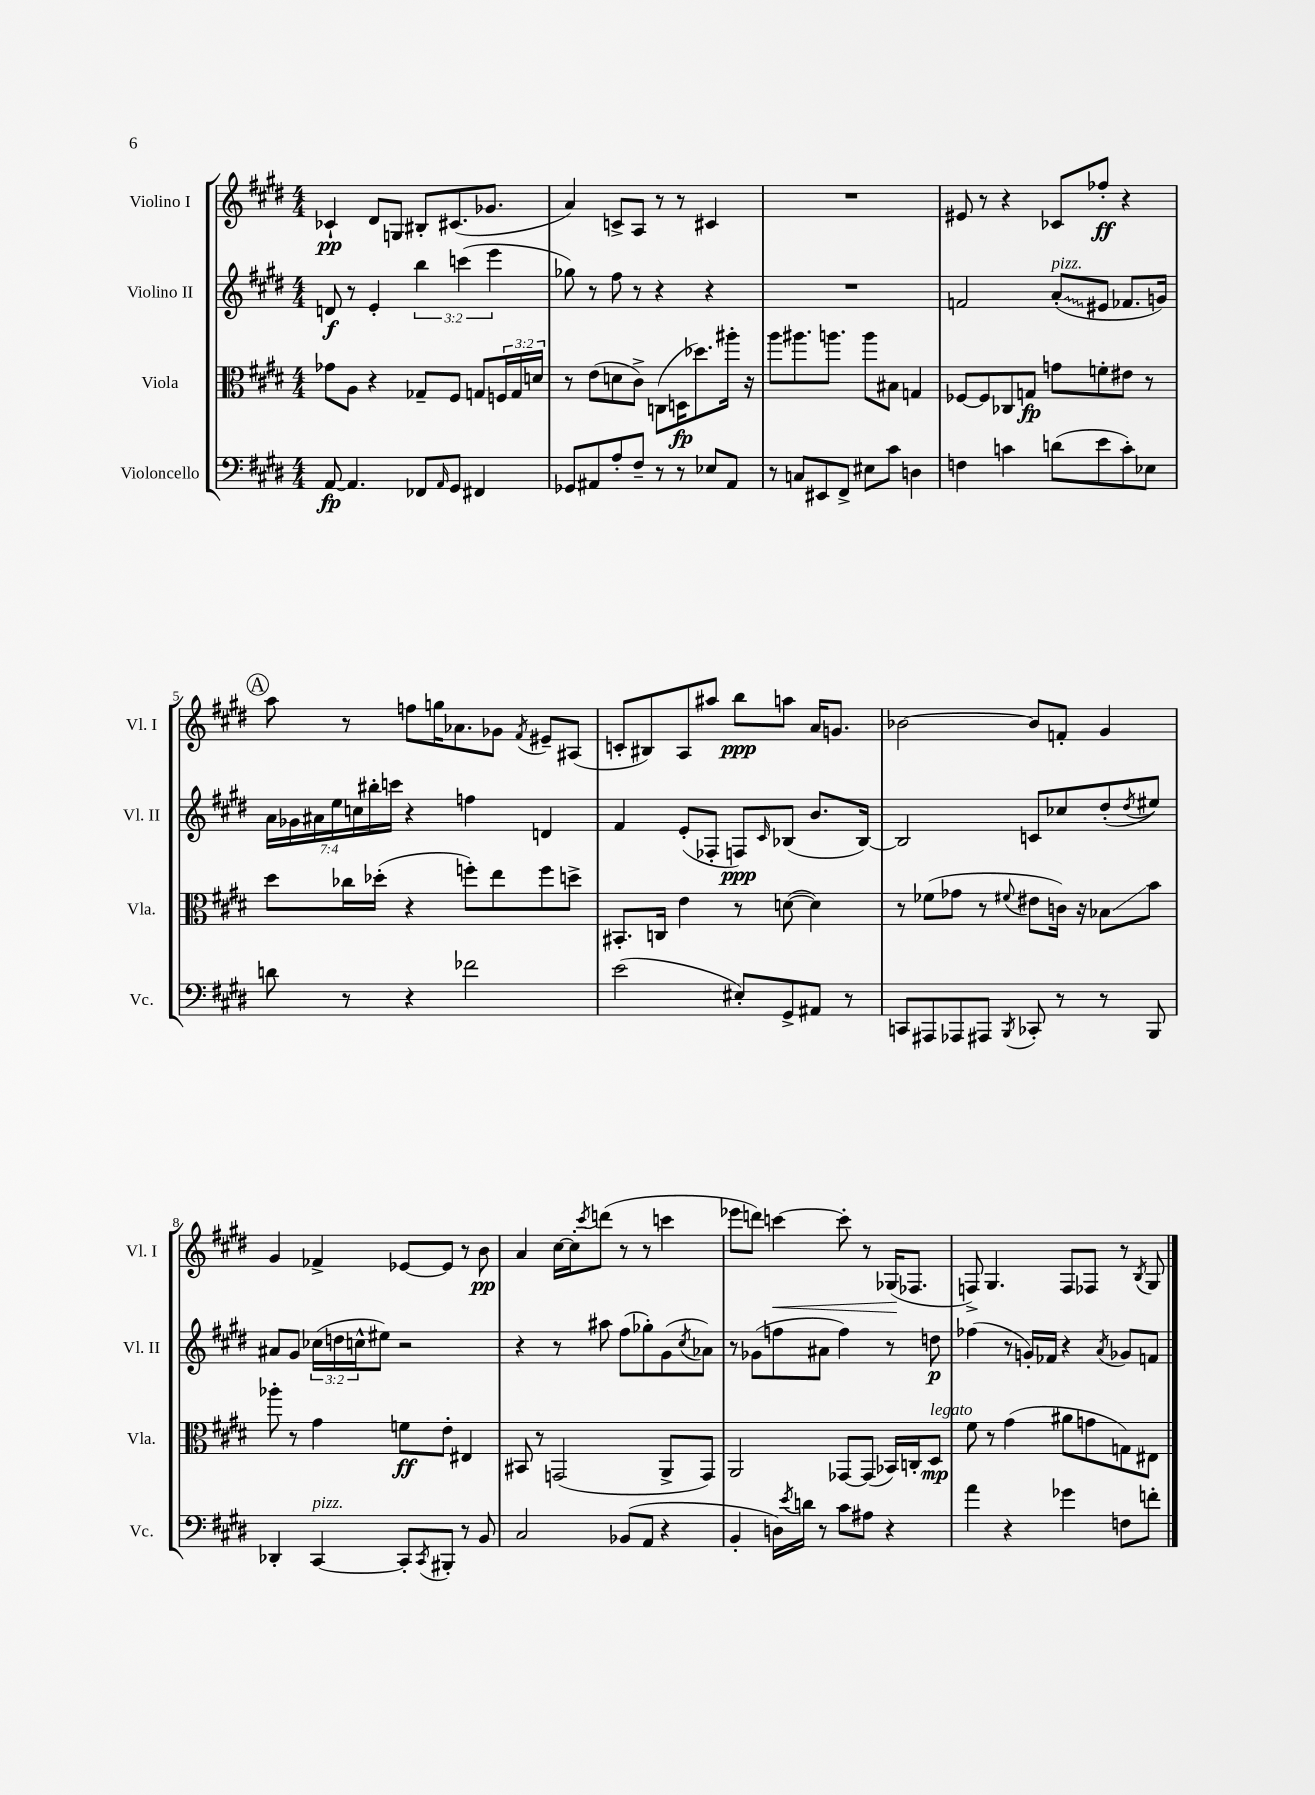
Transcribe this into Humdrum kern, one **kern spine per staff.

**kern	**kern	**kern	**kern
*staff4	*staff3	*staff2	*staff1
*clefF4	*clefC3	*clefG2	*clefG2
*k[f#c#g#d#]	*k[f#c#g#d#]	*k[f#c#g#d#]	*k[f#c#g#d#]
*M4/4	*M4/4	*M4/4	*M4/4
[8AA	8g-	8d	4c-`
4.AA]	8A	8r	.
.	4r	4e'	8d#
.	.	.	8G
8FF-	8G-~	6bb	8B#'
16qqAA	.	.	.
8GG#	8F#	.	(8.c#
.	.	(6ccc	.
4FF#	8G	.	.
.	.	.	8.g-
.	.	6eee	.
.	24F	.	.
.	24G	.	.
.	24d	.	.
=	=	=	=
8GG-	8r	8gg-)	4a)
8AA#	(8e	8r	.
8A'	8d	8ff#	8c^
8F#~	8c#^)	8r	8A
8r	(8C	4r	8r
8r	16D	.	8r
.	8.dd-)	.	.
8E-	.	4r	4c#
8AA#	16aa#'	.	.
.	16r	.	.
=	=	=	=
8r	8aa	1r	1r
8C	8.aa#	.	.
8EE#	.	.	.
.	8.aa	.	.
8FF#^	.	.	.
8E#	8aa	.	.
8c#	8B#	.	.
4D	4G	.	.
=	=	=	=
4F	[8F-	2f	8e#
.	8F-]	.	8r
4c	8C-	.	4r
.	8G	.	.
(8d	8g	(8a'	8c-
8e	8f'	8e#	8ff-'
8c')	8e#	8.f-	4r
8E-	8r	.	.
.	.	16g)	.
=	=	=	=
8d	8dd#	28a	8aa
.	.	28g-	.
.	.	28a#	.
.	.	28ee	.
8r	16cc-	.	8r
.	.	28cc	.
.	.	28bb#'	.
.	(16dd-'	.	.
.	.	28ccc	.
4r	4r	4r	8ff
.	.	.	16gg
.	.	.	8.a-
2f-	8ff')	4ff	.
.	8ee	.	8g-
.	.	.	8qf#
.	8ff	4d	8e#~
.	8dd^	.	(8A#
=	=	=	=
(2e	8.BB#'	4f#	8c'
.	.	.	8B#)
.	16C	.	.
.	4e	(8e'	8A
.	.	8F-'	8aa#
8E#')	8r	8F)	8bb
.	.	16qqc#	.
8GG#^	([8d	(8B-	8aa
8AA#	4d])	8.b	16a
.	.	.	8.g
8r	.	.	.
.	.	[16B-)	.
=	=	=	=
8CC	8r	2B-]	[2b-
8AAA#	(8f-	.	.
8AAA-	8g-	.	.
8AAA#	8r	.	.
8qBBB	8qqf#	.	.
8CC-'	8e#	8c	8b-]
8r	16c)	8cc-	8f'
.	16r	.	.
8r	8B-	(8dd#'	4g#
.	.	8qdd#	.
8BBB	8b	8ee#)	.
=	=	=	=
4DD-'	8aa-'	8a#	4g#
.	8r	8g#	.
[4CC#	4g#	(24cc-	4f-^
.	.	24dd	.
.	.	24cc^^	.
.	.	8ee#)	.
8CC#']	8f	2r	[8e-
8qCC#	.	.	.
8BBB#'	8e'	.	8e-]
8r	4E#	.	8r
8BB	.	.	8b
=	=	=	=
2C#	8BB#	4r	4a
.	8r	.	.
.	(2GG	8r	[16cc#
.	.	.	16cc#']
.	.	.	8qccc#
.	.	8aa#	(8ddd
(8BB-	.	(8ff#	8r
8AA	.	8gg-')	8r
4r	8AA^	(8g#	4ccc
.	.	8qcc#	.
.	8GG)	8a-)	.
=	=	=	=
4BB'	2AA	8r	8eee-
.	.	(8g-	8ddd)
16D)	.	8ff	[4ccc
8qe	.	.	.
16d	.	.	.
8r	.	8a#	.
8c#	[8GG-	4ff)	8ccc']
8A#	(8GG-]	.	8r
4r	16BB-)	8r	(16G-
.	16C'	.	8.F-
.	8D#	8dd	.
=	=	=	=
4a	8f#	(4ff-	8F^)
.	8r	.	4.G#
4r	(4g#	8r	.
.	.	16g')	.
.	.	16f-	.
4g-	8a#	4r	8F
.	8g	.	8F-
.	.	8qa	.
8F	8G)	8g-	8r
.	.	.	8qB
8f'	8E#	8f	8G#
==	==	==	==
*-	*-	*-	*-
